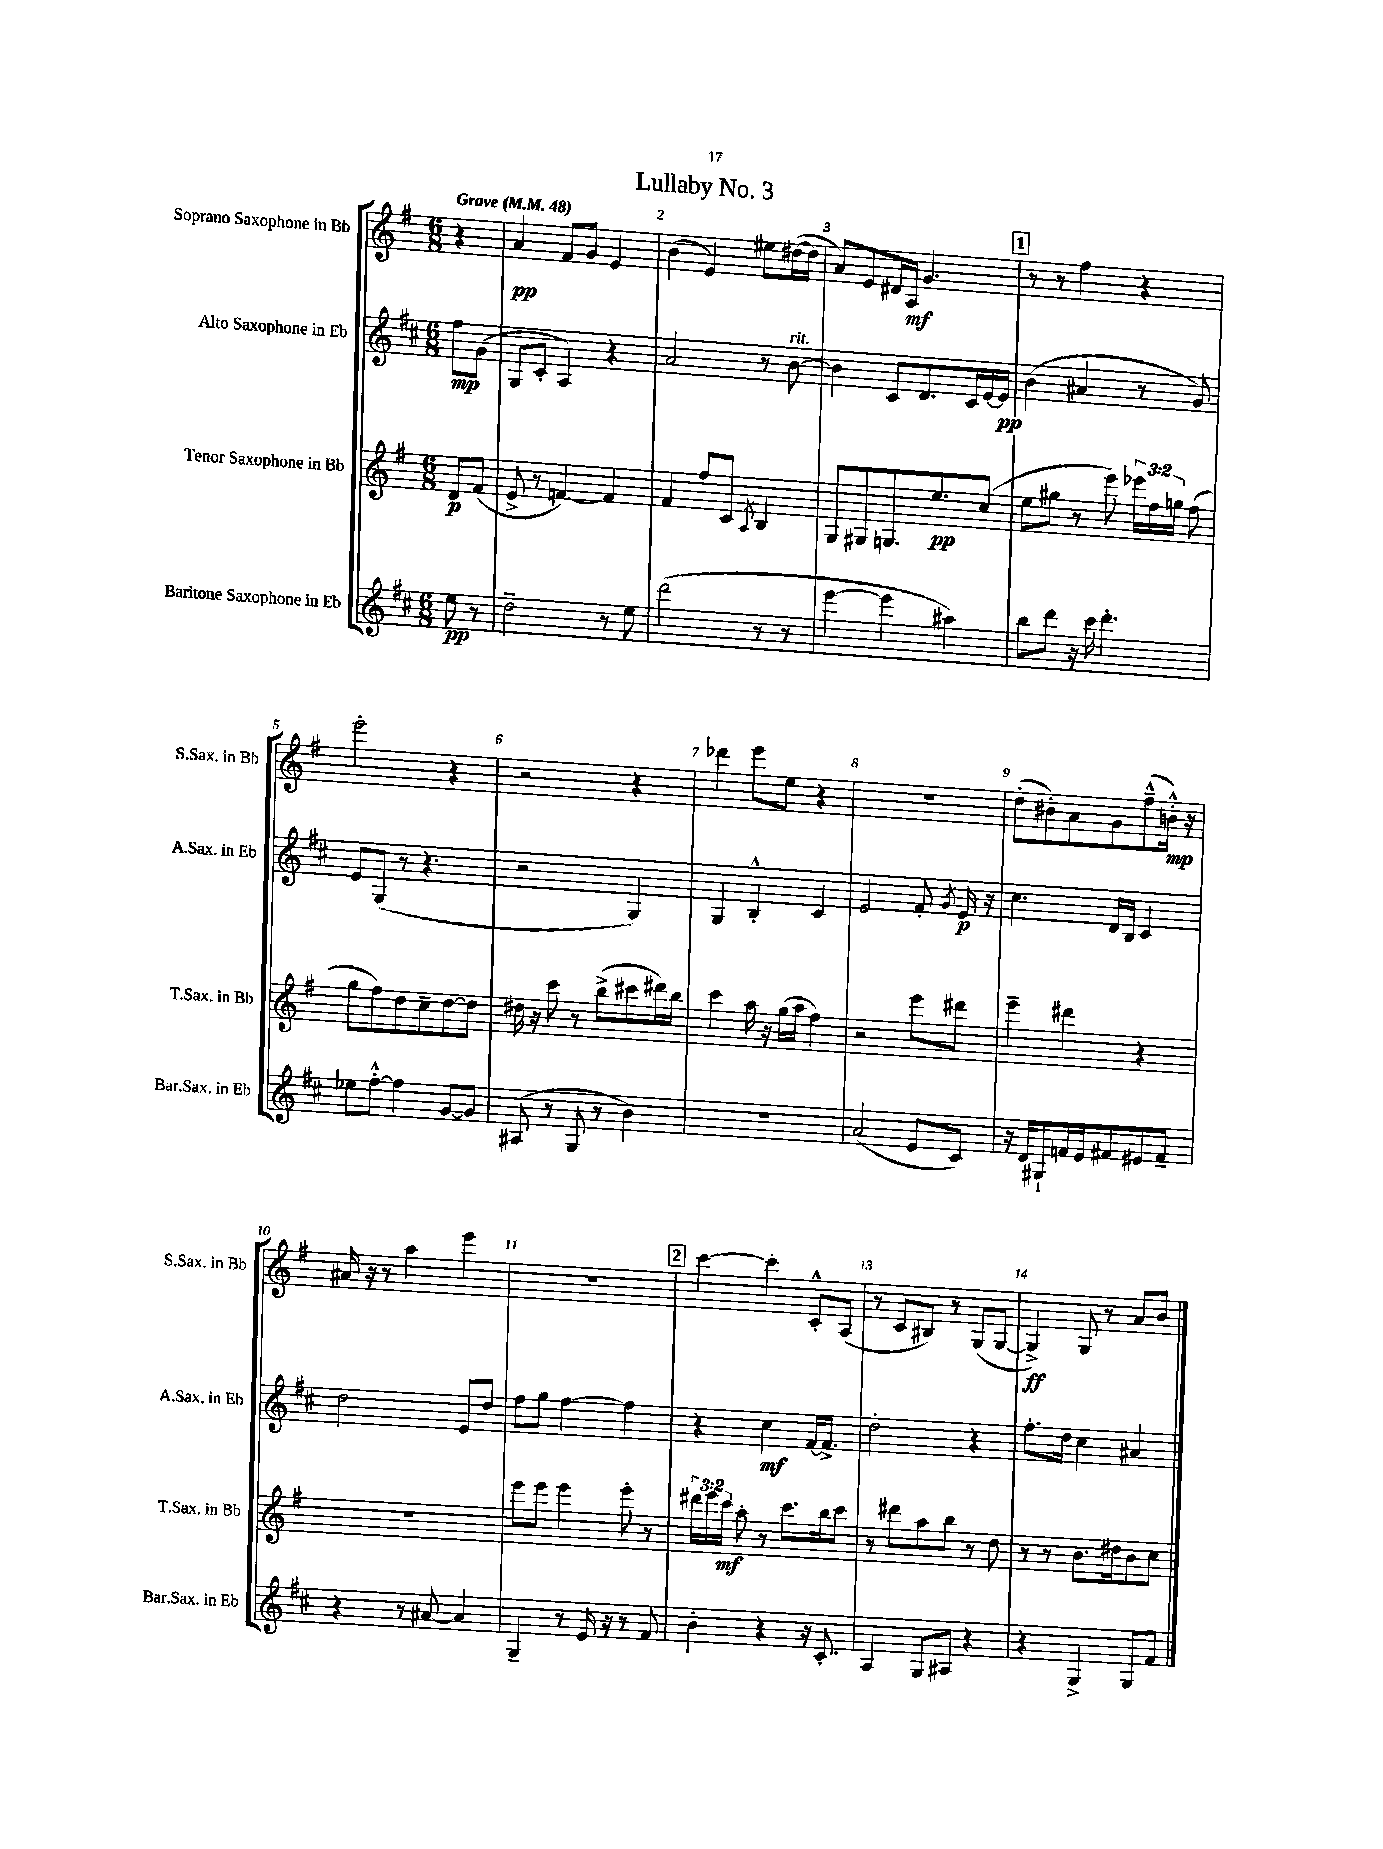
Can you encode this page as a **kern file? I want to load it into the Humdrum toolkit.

**kern	**dynam	**kern	**dynam	**kern	**dynam	**kern	**dynam
*part4	*part4	*part3	*part3	*part2	*part2	*part1	*part1
*staff4	*staff4	*staff3	*staff3	*staff2	*staff2	*staff1	*staff1
*I"Baritone Saxophone in Eb	*	*I"Tenor Saxophone in Bb	*	*I"Alto Saxophone in Eb	*	*I"Soprano Saxophone in Bb	*
*I'Bar.Sax. in Eb	*	*I'T.Sax. in Bb	*	*I'A.Sax. in Eb	*	*I'S.Sax. in Bb	*
*clefG2	*	*clefG2	*	*clefG2	*	*clefG2	*
*k[f#c#]	*	*k[f#]	*	*k[f#c#]	*	*k[f#]	*
*M6/8	*	*M6/8	*	*M6/8	*	*M6/8	*
*MM48	*	*MM48	*	*MM48	*	*MM48	*
=	=	=	=	=	=	=	=
!	!	!	!	!	!	!LO:TX:a:B:t=Grave	!
8ee\	pp	8d/L	p	8ff#\L	mp	4r	.
8r	.	(8f#/J	.	(8g\J	.	.	.
=1	=1	=1	=1	=1	=1	=1	=1
2dd~\	.	8e^/	.	8G/L	.	4a/	pp
.	.	8r	.	8c#'/J	.	.	.
.	.	[4fn/)	.	4A/)	.	8f#/L	.
.	.	.	.	.	.	8g/J	.
8r	.	4f/]	.	4r	.	4e/	.
8ee\	.	.	.	.	.	.	.
=2	=2	=2	=2	=2	=2	=2	=2
(2ddd\	.	4f#/	.	2a/	.	(4b\	.
.	.	8ff#/L	.	.	.	4e/)	.
.	.	8c/J	.	.	.	.	.
.	.	8qA/	.	.	.	.	.
8r	.	4B/	.	8r	.	8ee#X\L	.
!	!	!	!	!LO:TX:a:i:t=rit.	!	!	!
8r	.	.	.	[8b\	.	([16dd#X\L	.
.	.	.	.	.	.	16dd#\JJ]	.
=3	=3	=3	=3	=3	=3	=3	=3
[4eee\	.	8G/L	.	4b\]	.	8a/L)	.
.	.	8G#X/	.	.	.	8e/	.
4eee\]	.	8.Gn/	.	8c#/L	.	16d#X/L	.
.	.	.	.	.	.	16A/JJ	mf
.	.	.	.	8.d/	.	4.g/	.
.	.	8.ee/	pp	.	.	.	.
4aa#X\)	.	.	.	.	.	.	.
.	.	.	.	16c#/L	.	.	.
.	.	(8cc/J	.	[16e/	.	.	.
.	.	.	.	16e/JJ]	pp	.	.
!!LO:REH:place=s1:t=1
=4	=4	=4	=4	=4	=4	=4	=4
8bb\L	.	8ee\L	.	(4b\	.	8r	.
8ddd\J	.	8gg#X\J	.	.	.	8r	.
16r	.	8r	.	4a#X/	.	4ff#\	.
16ccc#\	.	.	.	.	.	.	.
4.ddd'\	.	8eee\)	.	.	.	.	.
.	.	24eee-X\LL	.	8r	.	4r	.
.	.	24ff#\	.	.	.	.	.
.	.	24ggn\JJ	.	.	.	.	.
.	.	(8ff#\	.	8g/)	.	.	.
!!LO:LB:g=z
=5	=5	=5	=5	=5	=5	=5	=5
8ee-X\L	.	8gg\L	.	8e/L	.	2eee'\	.
[8ff#'^^\J	.	8ff#\)	.	(8G/J	.	.	.
4ff#\]	.	8dd\	.	8r	.	.	.
.	.	8cc~\	.	4.r	.	.	.
[8g/L	.	[8dd\	.	.	.	4r	.
8g/J]	.	8dd\J]	.	.	.	.	.
=6	=6	=6	=6	=6	=6	=6	=6
(8A#X/	.	16dd#X\	.	2r	.	2r	.
.	.	16r	.	.	.	.	.
8r	.	8ccc\	.	.	.	.	.
8G/	.	8r	.	.	.	.	.
8r	.	(8bb^\L	.	.	.	.	.
4b\)	.	8ccc#X\	.	4G/)	.	4r	.
.	.	16ddd#X\L)	.	.	.	.	.
.	.	16bb\JJ	.	.	.	.	.
=7	=7	=7	=7	=7	=7	=7	=7
2.r	.	4ccc\	.	4G/	.	4ddd-X\	.
.	.	16aa\	.	4B'^^/	.	8eee\L	.
.	.	16r	.	.	.	.	.
.	.	(16gg\LL	.	.	.	8ee\J	.
.	.	16aa\JJ	.	.	.	.	.
.	.	4ff#\)	.	4c#/	.	4r	.
=8	=8	=8	=8	=8	=8	=8	=8
(2a/	.	2r	.	2e/	.	2.r	.
8e/L	.	8eee\L	.	8f#'/	.	.	.
.	.	.	.	8qg/	.	.	.
8c#/J)	.	8ddd#X\J	.	16e/	p	.	.
.	.	.	.	16r	.	.	.
=9	=9	=9	=9	=9	=9	=9	=9
16r	.	4eee~\	.	4.cc#\	.	(8dd'\L	.
16d/KL	.	.	.	.	.	.	.
8G#X`/	.	.	.	.	.	8b#X'\)	.
16fn/L	.	4ddd#X\	.	.	.	8a\	.
16e/J	.	.	.	.	.	.	.
8f#X/	.	.	.	16d/LL	.	8g\	.
.	.	.	.	16B/JJ	.	.	.
8e#X/	.	4r	.	4c#/	.	(8ff#~^^\	.
8f#~/J	.	.	.	.	.	16bn'^^\Jk)	mp
.	.	.	.	.	.	16r	.
!!LO:LB:g=z
=10	=10	=10	=10	=10	=10	=10	=10
4r	.	2.r	.	2dd\	.	16a#X/	.
.	.	.	.	.	.	16r	.
.	.	.	.	.	.	8r	.
8r	.	.	.	.	.	4aa\	.
[8a#X/	.	.	.	.	.	.	.
4a#/]	.	.	.	8e/L	.	4eee\	.
.	.	.	.	8dd/J	.	.	.
=11	=11	=11	=11	=11	=11	=11	=11
4G~/	.	8eee\L	.	8ff#\L	.	2.r	.
.	.	8eee\J	.	8gg\J	.	.	.
8r	.	4eee\	.	[4ff#\	.	.	.
16e/	.	.	.	.	.	.	.
16r	.	.	.	.	.	.	.
8r	.	8eee'\	.	4ff#\]	.	.	.
8f#/	.	8r	.	.	.	.	.
!!LO:REH:place=s1:t=2
=12	=12	=12	=12	=12	=12	=12	=12
4b'\	.	24ddd#X\LL	.	4r	.	[4ccc\	.
.	.	24eee\	.	.	.	.	.
.	.	24ccc\JJ	mf	.	.	.	.
.	.	8aa'\	.	.	.	.	.
4r	.	8r	.	4cc#\	mf	4ccc'\]	.
.	.	8.ccc\L	.	.	.	.	.
16r	.	.	.	[16f#/KL	.	8c'^^/L	.
8.c#'/	.	16bb\k	.	8.f#^/J]	.	.	.
.	.	8ccc\J	.	.	.	(8A/J	.
=13	=13	=13	=13	=13	=13	=13	=13
4A/	.	8r	.	2dd'\	.	8r	.
.	.	8ddd#X\L	.	.	.	8c/L	.
8G/L	.	8aa\	.	.	.	8B#X/J)	.
8A#X/J	.	8bb\J	.	.	.	8r	.
4r	.	8r	.	4r	.	(8G/L	.
.	.	8dd\	.	.	.	[8G/J	.
=14	=14	=14	=14	=14	=14	=14	=14
4r	.	8r	.	8.ff#'\L	.	4G^/])	ff
.	.	8r	.	.	.	.	.
.	.	.	.	16dd\Jk	.	.	.
4G^/	.	8.b\L	.	4cc#\	.	8G/	.
.	.	.	.	.	.	8r	.
.	.	16dd#X\k	.	.	.	.	.
8G/L	.	8b\	.	4a#X/	.	8a/L	.
8f#/J	.	8cc\J	.	.	.	8b/J	.
==	==	==	==	==	==	==	==
*-	*-	*-	*-	*-	*-	*-	*-
